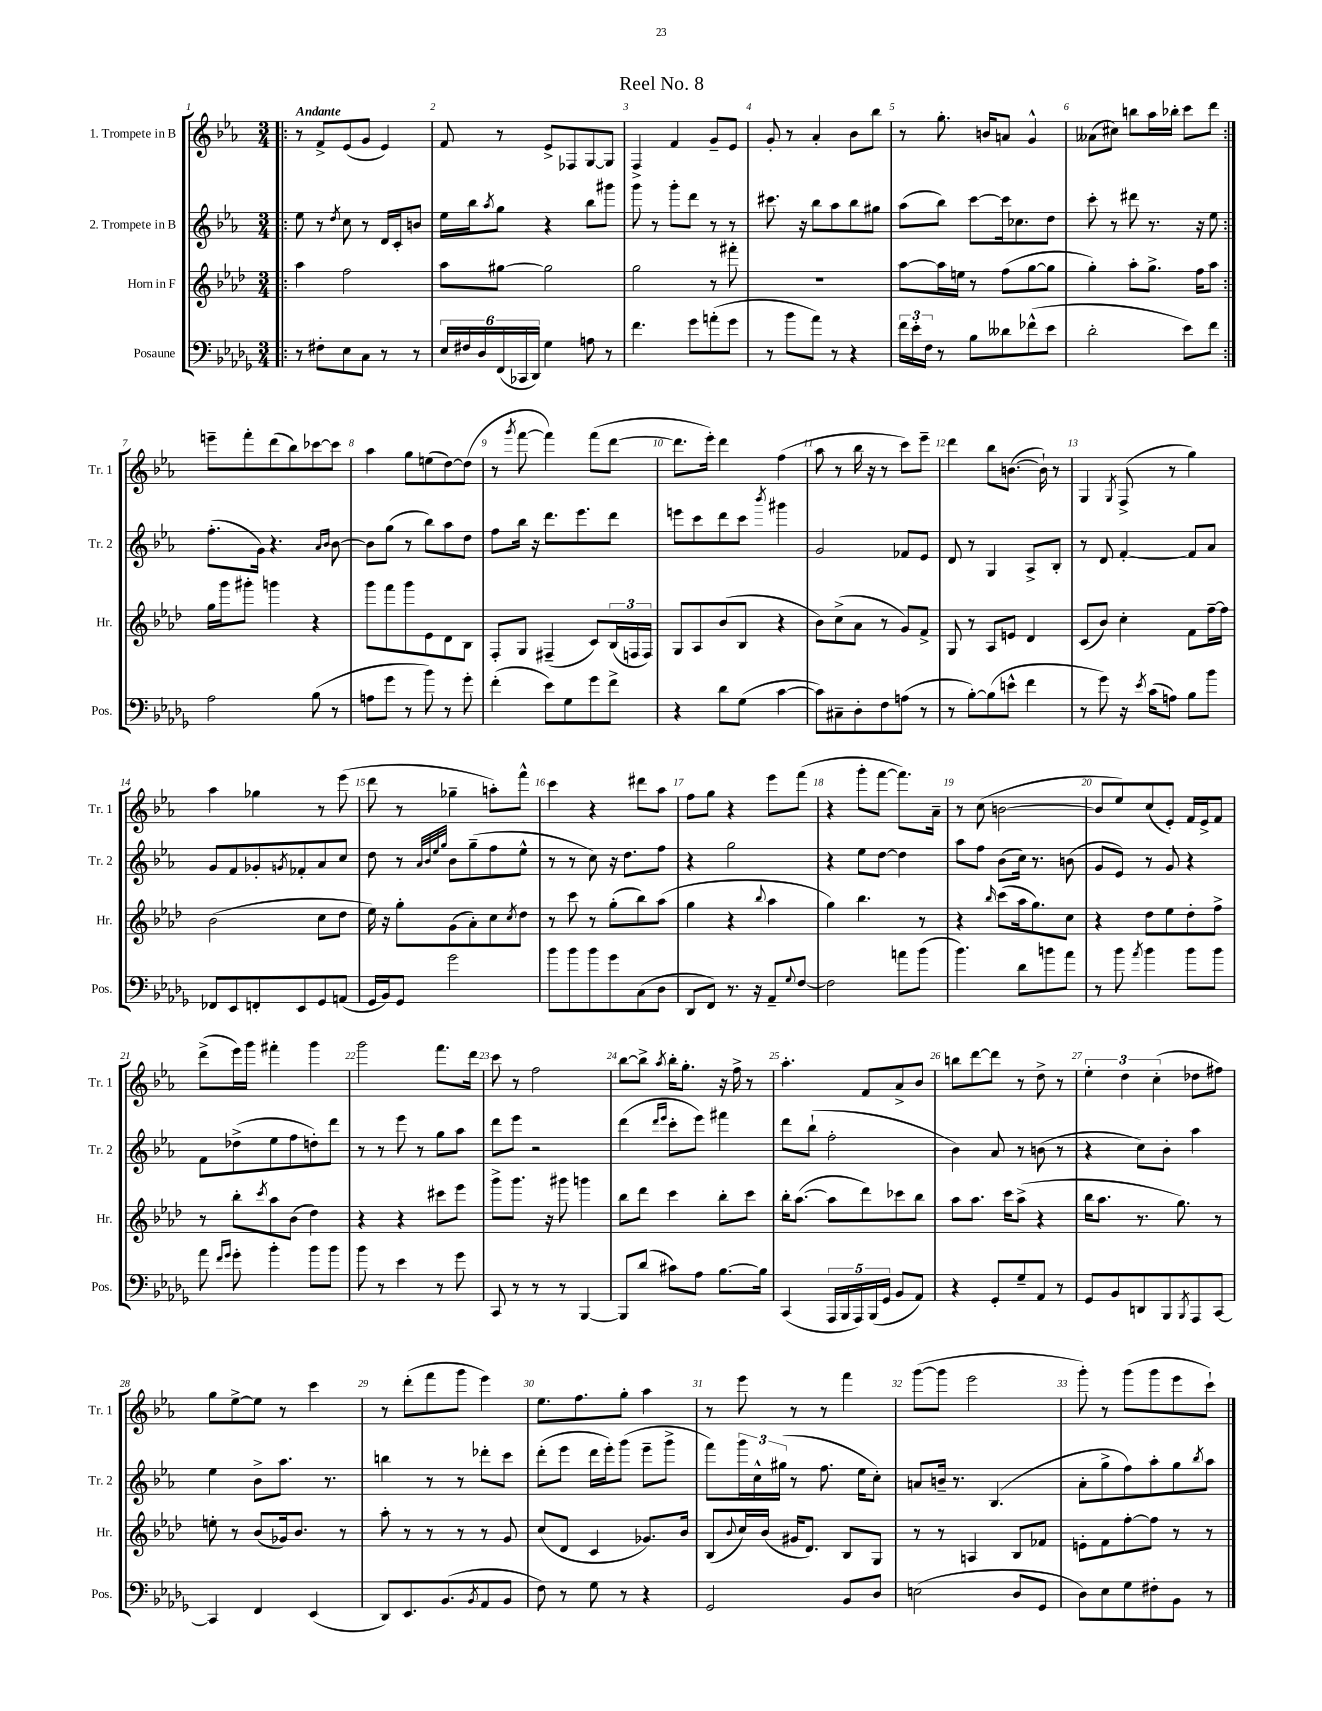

**kern	**kern	**kern	**kern
*staff4	*staff3	*staff2	*staff1
*clefF4	*clefG2	*clefG2	*clefG2
*k[b-e-a-d-g-]	*k[b-e-a-d-]	*k[b-e-a-]	*k[b-e-a-]
*M3/4	*M3/4	*M3/4	*M3/4
=!|:	=!|:	=!|:	=!|:
8r	4aa-\	8ee-\	8r
8F#'\L	.	8r	8f^/L
.	.	8qdd/	.
8E-\	2ff\	8cc\	(8e-/
8C\J	.	8r	8g/J
8r	.	16d/LL	4e-/)
.	.	16c'/J	.
8r	.	8b/J	.
=	=	=	=
24E-/LL	8aa-\L	16ee-\LL	8f/
24F#/	.	.	.
.	.	16bb-\J	.
24D-/	.	.	.
.	.	8qaa-/	.
(24FF/	[8gg#\J	8gg\J	8r
24CC-/	.	.	.
24DD-/JJ)	.	.	.
4G-\	2gg#\]	4r	8e-^/L
.	.	.	8F-/
8A\	.	8bb-\L	[8G/
8r	.	8ggg#\J	8G/]J
=	=	=	=
4.f\	2gg\	8ggg\	4F^/
.	.	8r	.
.	.	8ggg'\L	4f/
8g-\L	.	8ddd\J	.
(8a'\	8r	8r	8g~/L
8g-\J	8fff#'\	8r	8e-/J
=	=	=	=
8r	2.r	8.ccc#\	8g'/
8b-\L	.	.	8r
.	.	16r	.
8a-\J)	.	8bb-\L	4a-'/
8r	.	8aa-\	.
4r	.	8bb-\	8b-\L
.	.	8gg#\J	8bb-\J
=	=	=	=
24f\LL	[8aa-\L	(8aa-\L	8r
24e-'\	.	.	.
24F\JJ	.	.	.
8r	16aa-\]L	8bb-\J)	8.gg'\
.	16ee\JJ	.	.
8B-\L	8r	[8ccc\L	.
.	.	.	16b/LK
8d--\	(8ff\L	16ccc\]k	8a/J
.	.	8.cc-\	.
(8f-^^\	[8gg\	.	4g^^/
8e-\J	8gg\]J	8dd\J	.
=	=	=	=
2d-'\	4gg'\)	8ccc'\	(8a--\L
.	.	8r	8cc#\J)
.	8aa-'\L	8ddd#\	8bb\L
.	8.gg^\J	8.r	16aa-\L
.	.	.	16bb-'\JJ
8e-\L)	.	.	8ccc\L
.	16ff\LK	16r	.
8f\J	8aa-\J	8ee-\	8ddd\J
=:|!	=:|!	=:|!	=:|!
2A-\	16gg\LL	(8.ff'\L	8eee~\L
.	16ggg\J	.	.
.	8ggg#'\J	.	8fff'\
.	.	16g\Jk)	.
.	4ggg\	4.r	(8ddd\
.	.	.	8bb-\)
(8B-\	4r	.	[8ccc-\
.	.	16qqa-/LL	.
.	.	16qqb-/JJ	.
8r	.	[8b-\	8ccc-\]J
=	=	=	=
8A\L	8ggg\L	8b-\]L	4aa-\
8g-\J	8fff\	(8gg\J	.
8r	8ggg\	8r	8gg\L
8b-\)	8e-\	8bb-\L)	(8ee\
8r	8d-\	8aa-\	[8dd\)
8g-'\	8B-\J	8dd\J	(8dd\]J
=	=	=	=
(4f'\	8F'/L	8ff\L	8r
.	.	.	8qggg/
.	8G/J	16bb-\Jk	[8fff\
.	.	16r	.
8e-\L)	(4F#~/	8.ddd\L	4fff\])
8G-\	.	.	.
.	.	8.eee-\	.
8g-\	8c/L)	.	(8fff\L
8f^\J	(24B-/L	8ddd\J	[8ddd\J
.	24F/	.	.
.	24F/JJ)	.	.
=	=	=	=
4r	8G/L	8eee\L	8.ddd\]L
.	8A-/	8ccc\	.
.	.	.	16eee-'\Jk)
8d-\L	(8b-/	8ddd\	4ddd\
(8G-\J	8B-/J	8ccc\J	.
.	.	8qbbb-/	.
[4c\	4r	4ggg#\	(4ff\
=	=	=	=
8c\]L)	8b-\L)	2g/	8aa-\
8C#~\	(8cc^\	.	8r
8D-'\	8a-\J	.	16bb-\
.	.	.	16r
8F\	8r	.	8r
(8A\J	8g/L)	8f-/L	8ccc\L)
8r	8f^/J	8e-/J	8eee-~\J
=	=	=	=
8r	8G/	8d/	4ddd\
[8B-'\L)	8r	8r	.
(8B-\]	8A-/L	4G/	8bb-\L
8e^^\J	8e/J	.	([8.b\J
4f\	4d-/	8A-^/L	.
.	.	.	16b`\])
.	.	8B-'/J	8r
=	=	=	=
8r	(8c/L	8r	4G/
8g-\)	8b-/J)	8d/	.
.	.	.	8qG/
16r	4cc'\	[4f'/	(8F^/
8qe-/	.	.	.
(16c\LK	.	.	.
8A\J)	.	.	8r
8B-\L	8f\L	8f/]L	4gg\)
8b-\J	[16ff~\L	8a-/J	.
.	16ff\]JJ	.	.
=	=	=	=
8FF-/L	(2b-\	8g/L	4aa-\
8EE-/	.	8f/	.
8FF'/	.	8g-'/	4gg-\
.	.	8qg/	.
8EE-/	.	8f-'/	.
8GG-/	8cc\L	8a-/	8r
(8AA/J	8dd-\J	8cc/J	(8eee-\
=	=	=	=
16GG-/LL	16ee-\)	8dd\	8ddd\
16BB-/J)	16r	.	.
8GG-/J	8gg'\L	8r	8r
.	.	32qqa-/LLL	.
.	.	32qqb-/	.
.	.	32qqee-/	.
.	.	32qqgg/JJJ	.
2g-\	(8g\	8b-\L	4gg-~\
.	8a-'\)	(8gg~\	.
.	8cc\	8ff\	8aa'\L)
.	8qcc/	.	.
.	8dd-\J	8ee-^^\J	8fff^^\J
=	=	=	=
8b-\L	8r	8r	4ccc\
8b-\	8ccc\	8r	.
8b-\	8r	8cc\)	4r
8g-\	(8gg'\L	16r	.
.	.	8.dd\L	.
(8C\	8bb-\)	.	8ddd#\L
8D-\J	(8aa-\J	8ff\J	8aa-\J
=	=	=	=
8DD-/L	4gg\	4r	8ff\L
8FF/J)	.	.	8gg\J
8.r	4r	2gg\	4r
16r	.	.	.
.	8qqbb-/	.	.
8AA-~/L	4aa-\	.	8eee-\L
8qqG-/	.	.	.
[8F/J	.	.	(8fff\J
=	=	=	=
2F\]	4gg\)	4r	4r
.	4.bb-\	8ee-\L	8ggg'\L
.	.	[8dd\J	[8fff\J
8a\L	.	4dd\]	8.fff\]L)
(8b-\J	8r	.	.
.	.	.	16a-~\Jk
=	=	=	=
4.b-\)	4r	8aa-\L	8r
.	.	8ff\J	(8cc\
.	16qqbb-/	.	.
.	(8ccc\L	(8b-\L	[2b\
8d-\L	16aa-\k	16cc\Jk)	.
.	8.gg\)	8.r	.
8b\	.	.	.
8a-\J	8cc\J	(8b\	.
=	=	=	=
8r	4r	8g/L	8b/]L
8b-\	.	8e-/J)	8ee-/)
8qa-/	.	.	.
4b-\	8dd-\L	8r	(8cc/
.	8ee-\	8g/	8e-'/J)
8b-\L	8dd-'\	4r	16f/LL
.	.	.	16e-^/J
8b-\J	8ff^\J	.	8f/J
=	=	=	=
8a-\	8r	8f\L	(8ddd^\L
16qqf/LL	.	.	.
16qqg-/JJ	.	.	.
8g-'\	8bb-'\L	(8dd-^\	16eee-\L)
.	.	.	16ggg\JJ
.	8qccc/	.	.
4b-'\	8aa-\	8ee-\	4fff#'\
.	(8b-\J	8ff\	.
8b-\L	4dd-\)	8dd'\)	4ggg\
8b-\J	.	8ddd\J	.
=	=	=	=
8b-\	4r	8r	2ggg\
8r	.	8r	.
4e-\	4r	8eee-\	.
.	.	8r	.
8r	8ccc#\L	8gg\L	8.fff\L
8g-\	8eee-\J	8aa-\J	.
.	.	.	16ddd\Jk
=	=	=	=
8CC/	8ggg^\L	8ddd\L	8ccc\
8r	8.ggg\J	8eee-\J	8r
8r	.	2r	2ff\
.	16r	.	.
8r	8ggg#\	.	.
[4BBB-/	4ggg\	.	.
=	=	=	=
8BBB-/]L	8bb-\L	(4ddd\	[8bb-\L
(8d-/J	8ddd-\J	.	8bb-^\]J
.	.	16qqddd/LL	.
.	.	16qqeee-/JJ	8qaa-/
8c#\L)	4ccc\	8ccc'\L	16bb-'\LK
.	.	.	8.gg'\J
8A-\J	.	8eee-\J)	.
[8.B-\L	8bb-'\L	4fff#\	16r
.	.	.	16ff^\
.	8ccc\J	.	8r
16B-\]Jk	.	.	.
=	=	=	=
(4CC/	16bb-'\LK	8ddd\L	4.aa-'\
.	([8.aa-\J	.	.
.	.	(8bb-`\J	.
20AAA-/LL	8aa-\]L	2ff'\	.
20BBB-/	.	.	.
20AAA-/)	.	.	.
.	8ddd-\)	.	8f/L
(20BBB-/	.	.	.
20GG-/JJ	.	.	.
8BB-/L	8ccc-\	.	8a-^/
8AA-/J)	8bb-\J	.	8b-/J
=	=	=	=
4r	8aa-\L	4b-\)	8bb\L
.	8.aa-\J	.	[8ddd\
8GG-'/L	.	8a-/	8ddd\]J
.	16ccc\LK	.	.
8G-~/	(8aa-^\J	8r	8r
8AA-/J	4r	(8b\	8dd^\
8r	.	8r	8r
=	=	=	=
8GG-/L	16bb-\LK	4r	6ee-'\
.	8.aa-\J	.	.
8BB-/	.	.	.
.	.	.	6dd\
8DD/	8.r	8cc\L)	.
.	.	.	(6cc'\
8BBB-/	.	8b-'\J	.
.	8.gg\)	.	.
8qBBB-/	.	.	.
8AAA-/	.	4aa-\	8dd-\L
[8CC/J	8r	.	8ff#\J)
=	=	=	=
4CC/]	8ee'\	4ee-\	8gg\L
.	8r	.	[8ee-^\
4FF/	(8b-/L	8b-^\L	8ee-\]J
.	16g-/k)	8.aa-\J	8r
.	8.b-/J	.	.
(4EE-/	.	.	4ccc\
.	.	8.r	.
.	8r	.	.
=	=	=	=
8DD-/L)	8aa-'\	4bb\	8r
8.EE-/	8r	.	(8ddd'\L
.	8r	8r	8fff\
(8.BB-/	.	.	.
.	8r	8r	8ggg\J
8qBB-/	.	.	.
8AA-/	8r	8ddd-'\L	4eee-\)
8BB-/J	8g/	8ccc\J	.
=	=	=	=
8F\)	(8cc/L	(8ddd'\L	8.ee-\L
8r	8d-/J	8eee-\J	.
.	.	.	8.ff\
8G-\	4c/	16ddd\LL	.
.	.	16eee-'\J)	.
8r	.	(8ggg\J	8gg'\J
4r	8.g-/L)	8eee-~\L	4aa-\
.	.	8ggg^\J	.
.	16b-/Jk	.	.
=	=	=	=
2GG-/	(8B-/L	8fff\L)	8r
.	8qqb-/	.	.
.	16cc/L)	24ggg\L	8eee-\
.	.	24cc^^\	.
.	(16b-/JJ	.	.
.	.	(24gg#\JJ	.
.	16g#/LK	8r	8r
.	8.d-/J)	.	.
.	.	8.ff\	8r
8BB-/L	8B-/L	.	4fff\
.	.	16ee-\LK	.
8D-/J	8G/J	8cc'\J)	.
=	=	=	=
(2E\	8r	8a/L	([8ggg\L
.	8r	16b~/Jk	8ggg\]J
.	.	8.r	.
.	4A/	.	2eee-\
.	.	(4.B-/	.
8D-/L	8B-/L	.	.
8GG-/J	8f-/J	.	.
=	=	=	=
8D-\L)	8e'\L	8a-'\L	8ggg'\)
8E-\	8f\	8gg^\	8r
8G-\	[8ff'\	8ff\)	(8ggg\L
8F#'\	8ff\]J	8aa-'\	8ggg\
8BB-\J	8r	8gg\	8eee-\
.	.	8qbb-/	.
8r	8r	8aa-\J	8ccc`\J)
==	==	==	==
*-	*-	*-	*-
